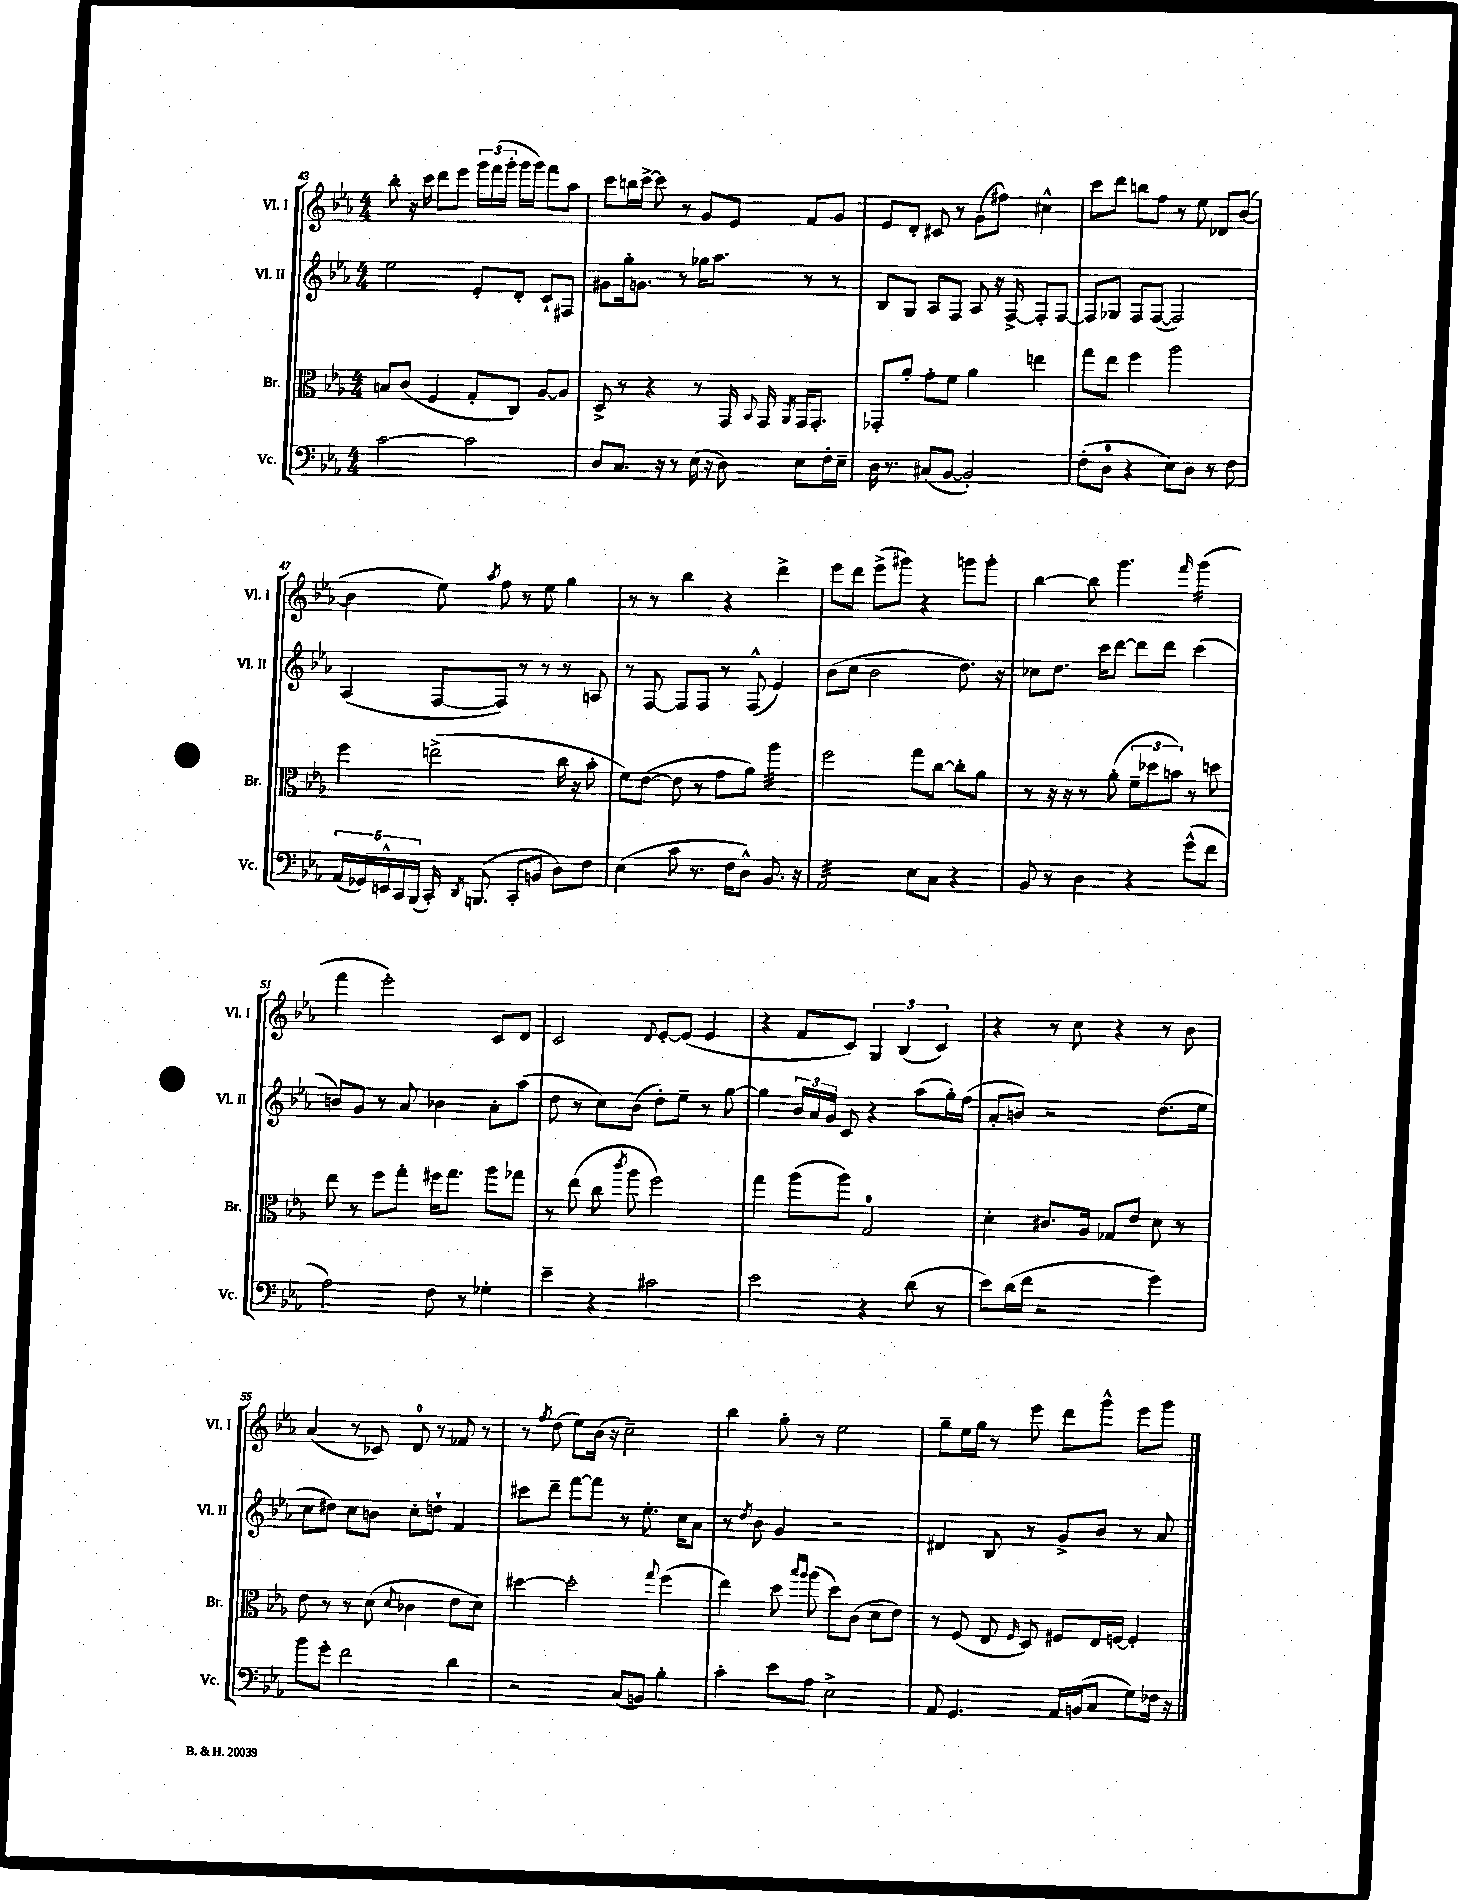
<<
\new StaffGroup <<
\new Staff = "s0" \with { instrumentName = "Vl. I" shortInstrumentName = "Vl. I" } {
    \clef treble \key ees \major \numericTimeSignature \time 4/4
    \autoBeamOff bes''8-. r16 c'''16 d'''8[ ees'''8] \tuplet 3/2 { g'''16[ f'''16( g'''16]-. } g'''16[ g'''16]) f'''8[ aes''8] |
    c'''8[ b''16 c'''16]~-> c'''8 r8 g'8[ ees'8] f'8[ g'8] |
    ees'8[ d'8]-. cis'8 r8 g'8[( fis''8]) cis''4-^ |
    c'''8[ d'''8] b''8[ f''8] r8 ees''8 des'8[ bes'8]~( |
    bes'4 ees''8) \acciaccatura { aes''8 } f''8 r8 ees''8 g''4 |
    r8 r8 bes''4 r4 d'''4-> |
    ees'''8[ d'''8] ees'''8[->( gis'''8]) r4 g'''8[ g'''8]-. |
    bes''4~ bes''8 g'''4. \grace { f'''16 } g'''4:16( |
    f'''4 ees'''2-.) c'8[ d'8] |
    c'2 \appoggiatura { d'8 } ees'8[~-. ees'8]( ees'4 |
    r4 f'8[ c'8]) \tuplet 3/2 { g4 bes4( c'4) } |
    r4 r8 c''8 r4 r8 bes'8 |
    aes'4( r8 ces'8) d'8-0 r8 fes'8 r8 |
    r8 \acciaccatura { f''8 } d''8( ees''8[) bes'16]( r16 c''2--) |
    bes''4 g''8-. r8 ees''2 |
    g''8[-- ees''16 g''16] r8 ees'''8 d'''8[ g'''8]-^ ees'''8[ g'''8] \bar "|." |
}
\new Staff = "s1" \with { instrumentName = "Vl. II" shortInstrumentName = "Vl. II" } {
    \clef treble \key ees \major \numericTimeSignature \time 4/4
    \autoBeamOff ees''2 ees'8[-. d'8]-. c'8[-! fis8] |
    gis'8[ g''16-. g'8.] r8 ges''16[ aes''8.] r8 r8 |
    bes8[ g8] aes8[ f8] aes8 r16 f16~-> f8[-. f8]~ |
    f8[ ges8] f8[ f8]~( f2) |
    aes4( f8[~ f8]) r8 r8 r8 a8 |
    r8 f8~ f8[ f8] r8 f8-^( ees'4) |
    bes'8[( c''8] bes'2 d''8.) r16 |
    ces''8[ d''8.] c'''16[ d'''8]~ d'''8[ d'''8] c'''4( |
    b'8[) g'8] r8 aes'8 bes'4 aes'8[-. aes''8]( |
    d''8 r8 c''8[) bes'8]( d''8[-.) ees''8]-- r8 g''8~ |
    g''4 \tuplet 3/2 { bes'16[ aes'16 g'16] } c'8 r4 aes''8[( g''16-.) f''16]( |
    aes'8[-. b'8]) r2 d''8.[( ees''16] |
    c''8[ dis''8]) c''8[ b'8] c''8[-. d''8]-! f'4 |
    cis'''8[ d'''8]-- f'''8[~ f'''8] r8 ees''8.-. c''16[ aes'8] |
    r8 \acciaccatura { d''8 } bes'8 g'4 r2 |
    dis'4 bes8 r8 g'8[-> bes'8] r8 aes'8 \bar "|." |
}
\new Staff = "s2" \with { instrumentName = "Br." shortInstrumentName = "Br." } {
    \clef alto \key ees \major \numericTimeSignature \time 4/4
    \autoBeamOff b8[ c'8]( f4 g8[-. c8]) aes8[~ aes8] |
    d8-> r8 r4 r8 g,16 \appoggiatura { bes,8 } g,16 \acciaccatura { aes,8 } g,16[ g,8.]-. |
    ges,8[-. aes'8]-. g'8[-. f'8] aes'4 e''4 |
    g''8[ ees''8] f''4 aes''2 |
    f''4 e''2->( c''16 r16 bes'8-. |
    f'8[) ees'8]~( ees'8 r8 g'8[ aes'8]) aes''4:32 |
    f''2 g''8[ c''8]~ c''8[-. aes'8] |
    r8 r16 r16 r8 aes'8-.( \tuplet 3/2 { f'8[-- des''8 b'8]) } r8 d''8 |
    ees''8 r8 f''8[ g''8]-. fis''16[ g''8.] aes''8[ ges''8] |
    r8 ees''8( c''8 \acciaccatura { c'''8 } aes''8 f''2) |
    g''4 aes''8[( aes''8]) g2-0 |
    d'4-. cis'8.[ aes16] ges8[ ees'8] d'8 r8 |
    ees'8 r8 r8 d'8( \appoggiatura { d'8 } ces'4 ees'8[ d'8]) |
    dis''4~ dis''2-. \appoggiatura { g''8 } f''4( |
    ees''4) d''8 \grace { bes''16[ aes''16] } aes''8( d''8[) c'8]( d'8[ ees'8]) |
    r8 f8( ees8 \grace { f16 } d8) fis8[ ees16 f16]~ f4-. \bar "|." |
}
\new Staff = "s3" \with { instrumentName = "Vc." shortInstrumentName = "Vc." } {
    \clef bass \key ees \major \numericTimeSignature \time 4/4
    \autoBeamOff c'2~ c'2 |
    d8[ c8.] r16 r8 ees16( r16 d8) ees8[ f16-. ees16]-- |
    d16 r8. cis8[( bes,8]~ bes,2-.) |
    f8[-.( d8]-0 r4 ees8[) d8] r8 f8 |
    \tuplet 5/4 { aes,16[( ges,16) e,16-^ c,16 bes,,16]( } c,16-.) \acciaccatura { d,8 } b,,8.( c,8[-. b,8] d8[) f8] |
    ees4( c'8 r8. f16[ d8]-^) bes,8. r16 |
    aes,2:32 ees8[ c8] r4 |
    bes,8 r8 d4 r4 g'8[-^( f'8] |
    aes2) f8 r8 ges4-. |
    ees'4-- r4 cis'2 |
    ees'2 r4 d'8( r8 |
    ees'8[) d'16( f'16] r2 g'4) |
    bes'8[ g'8]-. f'2 d'4 |
    r2 c8[( b,8]) bes4-. |
    c'4-. ees'8[ aes8] ees2-> |
    aes,8 g,4. aes,16[ b,16( c8] g8[) fes16] r16 \bar "|." |
}
>>
>>
\layout { \context { \Score currentBarNumber = #43 } }
